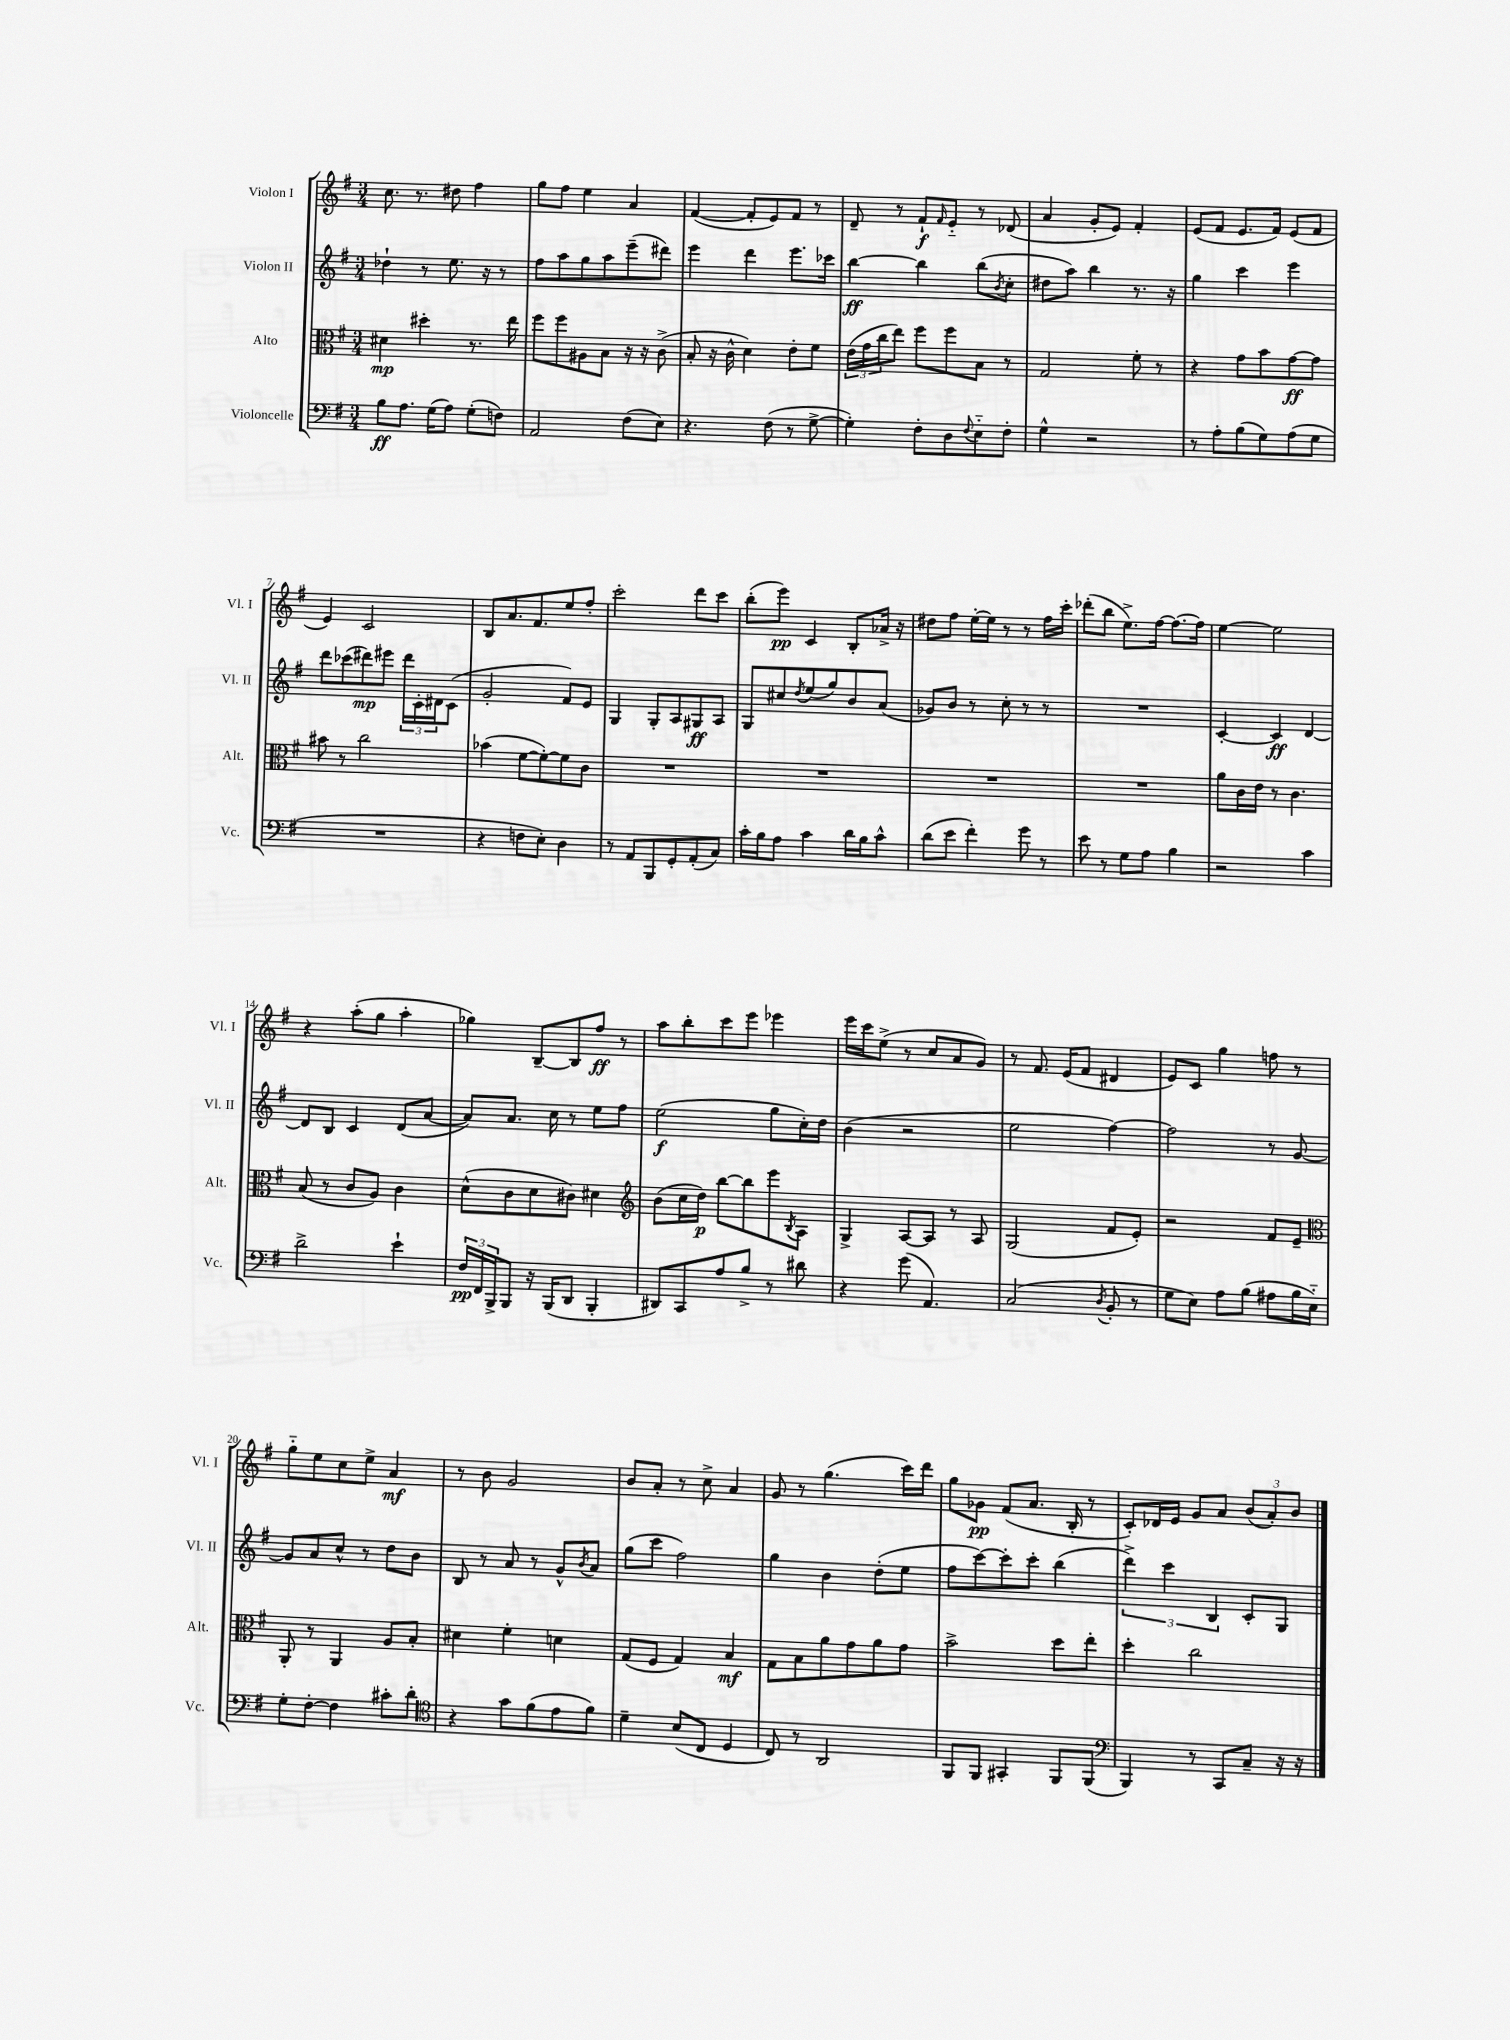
<<
\new StaffGroup <<
\new Staff = "s0" \with { instrumentName = "Violon I" shortInstrumentName = "Vl. I" } {
    \clef treble \key g \major \numericTimeSignature \time 3/4
    c''8. r8. dis''8 fis''4 |
    g''8 fis''8 e''4 a'4 |
    fis'4~( fis'8-. e'8) fis'8 r8 |
    d'8-- r8 fis'8-!\f \grace { fis'16 } e'8-_ r8 des'8( |
    a'4 g'8-. e'8) fis'4-. |
    e'8( fis'8 e'8. fis'16) e'8( fis'8 |
    e'4) c'2 |
    b8 a'8. fis'8. e''8 fis''8-. |
    c'''2-. d'''8 c'''8 |
    b''8-.( e'''8\pp) c'4 b8-. aes'16-> r16 |
    dis''8 fis''8 e''16~-. e''16 r8 r8 fis''16 c'''16-. |
    des'''8-.( b''8 e''8.->) fis''16~ fis''8.~ fis''16 |
    e''4~ e''2 |
    r4 a''8-.( g''8 a''4-. |
    ges''4) b8~-- b8 fis''8\ff r8 |
    a''8 b''8-. c'''8 e'''8 ees'''4 |
    e'''16 c'''16 e''8->( r8 c''8 a'8 g'8) |
    r8 fis'8. e'16( fis'8 dis'4 |
    e'8) c'8 g''4 f''8 r8 |
    g''8-_ e''8 c''8 e''8-> a'4\mf |
    r8 b'8 g'2 |
    b'8 a'8-. r8 c''8-> a'4 |
    g'8 r8 g''4.( c'''16) d'''16 |
    g''8 ges'8\pp fis'8( a'8. b16-. r8 |
    c'8-.) des'16 e'16 g'8 a'8 \tuplet 3/2 { b'8( a'8-.) b'8 } \bar "|." |
}
\new Staff = "s1" \with { instrumentName = "Violon II" shortInstrumentName = "Vl. II" } {
    \clef treble \key g \major \numericTimeSignature \time 3/4
    des''4-! r8 e''8. r16 r8 |
    fis''8 a''8 g''8 a''8 e'''8--( dis'''8) |
    e'''4 d'''4 e'''8. ces'''16 |
    b''4~\ff b''4 b''8( \acciaccatura { b'8 } c''8-. |
    dis''8 a''8) b''4 r8. r16 |
    g''4 c'''4 e'''4 |
    d'''8 ces'''8( dis'''8\mp) eis'''8 \tuplet 3/2 { dis'''16 c'16-. dis'16 } c'8( |
    g'2-. fis'8) e'8 |
    g4 g8-. a8 gis8\ff a8 |
    g8 cis''8 \acciaccatura { d''8 } e''8( g''8) b'8 a'8( |
    ges'8) b'8 r8 c''8-. r8 r8 |
    R2. |
    c'4~-. c'4\ff d'4~ |
    d'8 b8 c'4 d'8( a'8~ |
    a'8) a'8. c''16 r8 e''8 fis''8 |
    e''2\f( g''8 c''16-.) d''16 |
    b'4( r2 |
    e''2 fis''4~) |
    fis''2 r8 g'8~ |
    g'8 a'8 c''8-^ r8 d''8 b'8 |
    b8 r8 a'8 r8 g'8-^ \acciaccatura { b'8 } a'8 |
    g''8( c'''8 fis''2) |
    g''4 b'4 d''8-.( e''8 |
    fis''8 c'''8~) c'''8-. c'''8-. b''4( |
    \tuplet 3/2 { d'''4->) c'''4 b4 } c'8-. g8 \bar "|." |
}
\new Staff = "s2" \with { instrumentName = "Alto" shortInstrumentName = "Alt." } {
    \clef alto \key g \major \numericTimeSignature \time 3/4
    dis'4\mp dis''4-. r8. e''16 |
    fis''8 fis''8 ais8 b8 r16 r16 c'8->( |
    b8-. r16 c'16-^ d'4) e'8-. fis'8 |
    \tuplet 3/2 { e'16( g'16 c''16 } e''8) fis''8 fis''8 b8 r8 |
    g2 fis'8-. r8 |
    r4 g'8 b'8 g'8~\ff g'8 |
    bis'8 r8 c''2 |
    bes'4( fis'8~ fis'8~-.) fis'8 c'8 |
    R2. |
    R2. |
    R2. |
    R2. |
    a'8 c'16 e'16 r8 c'4. |
    b8( r8 c'8 a8) c'4 |
    d'8-^( c'8 d'8 cis'8) dis'4 |
    \clef treble b'8( c''16 d''16\p) b''8~ b''8 e'''8 \acciaccatura { b8 } a8 |
    g4-> a8~ a8 r8 a8 |
    g2( fis'8 e'8-.) |
    r2 fis'8 e'8-- |
    \clef alto a,8-. r8 a,4 a8 b8-. |
    dis'4 fis'4-. d'4 |
    g8( fis8 g4) b4\mf |
    g8 b8 a'8 g'8 a'8 g'8 |
    b'2-> d''8 e''8-. |
    d''4-. c''2 \bar "|." |
}
\new Staff = "s3" \with { instrumentName = "Violoncelle" shortInstrumentName = "Vc." } {
    \clef bass \key g \major \numericTimeSignature \time 3/4
    b8\ff a8. g16( a8) g8-.( f8) |
    a,2 fis8( e8) |
    r4. fis8( r8 g8~-> |
    g4-.) fis8-. d8 \appoggiatura { fis8 } e8-_ fis8-. |
    g4-^ r2 |
    r8 a8-. b8( g8) a8( g8 |
    R2. |
    r4 f8 e8-.) d4 |
    r8 a,8 b,,8 g,8-. a,8-.( c8) |
    c'16-. b16 a8 c'4 d'16 b16 c'8-^ |
    d'8( e'8 fis'4-.) g'8 r8 |
    e'8 r8 g8 a8 b4 |
    r2 c'4 |
    d'2-> e'4-! |
    \tuplet 3/2 { fis16\pp fis,16 b,,16-> } b,,8 r16 b,,16( d,8 b,,4-. |
    dis,8) c,8 a8 b8-> r8 dis'8 |
    r4 g'8( a,4.) |
    c2( \acciaccatura { d8 } b,8-. r8 |
    g8 e8) a8 b8( ais8 b16 e16-_) |
    g8-. fis8~-. fis4 cis'8-. d'8-. |
    \clef tenor r4 g'8 fis'8( e'8 fis'8) |
    d'4-- b8( c8 d4 |
    c8) r8 a,2 |
    fis,8 fis,8 gis,4-. fis,8 fis,8( |
    \clef bass b,,4) r8 c,8 c8-- r16 r16 \bar "|." |
}
>>
>>
